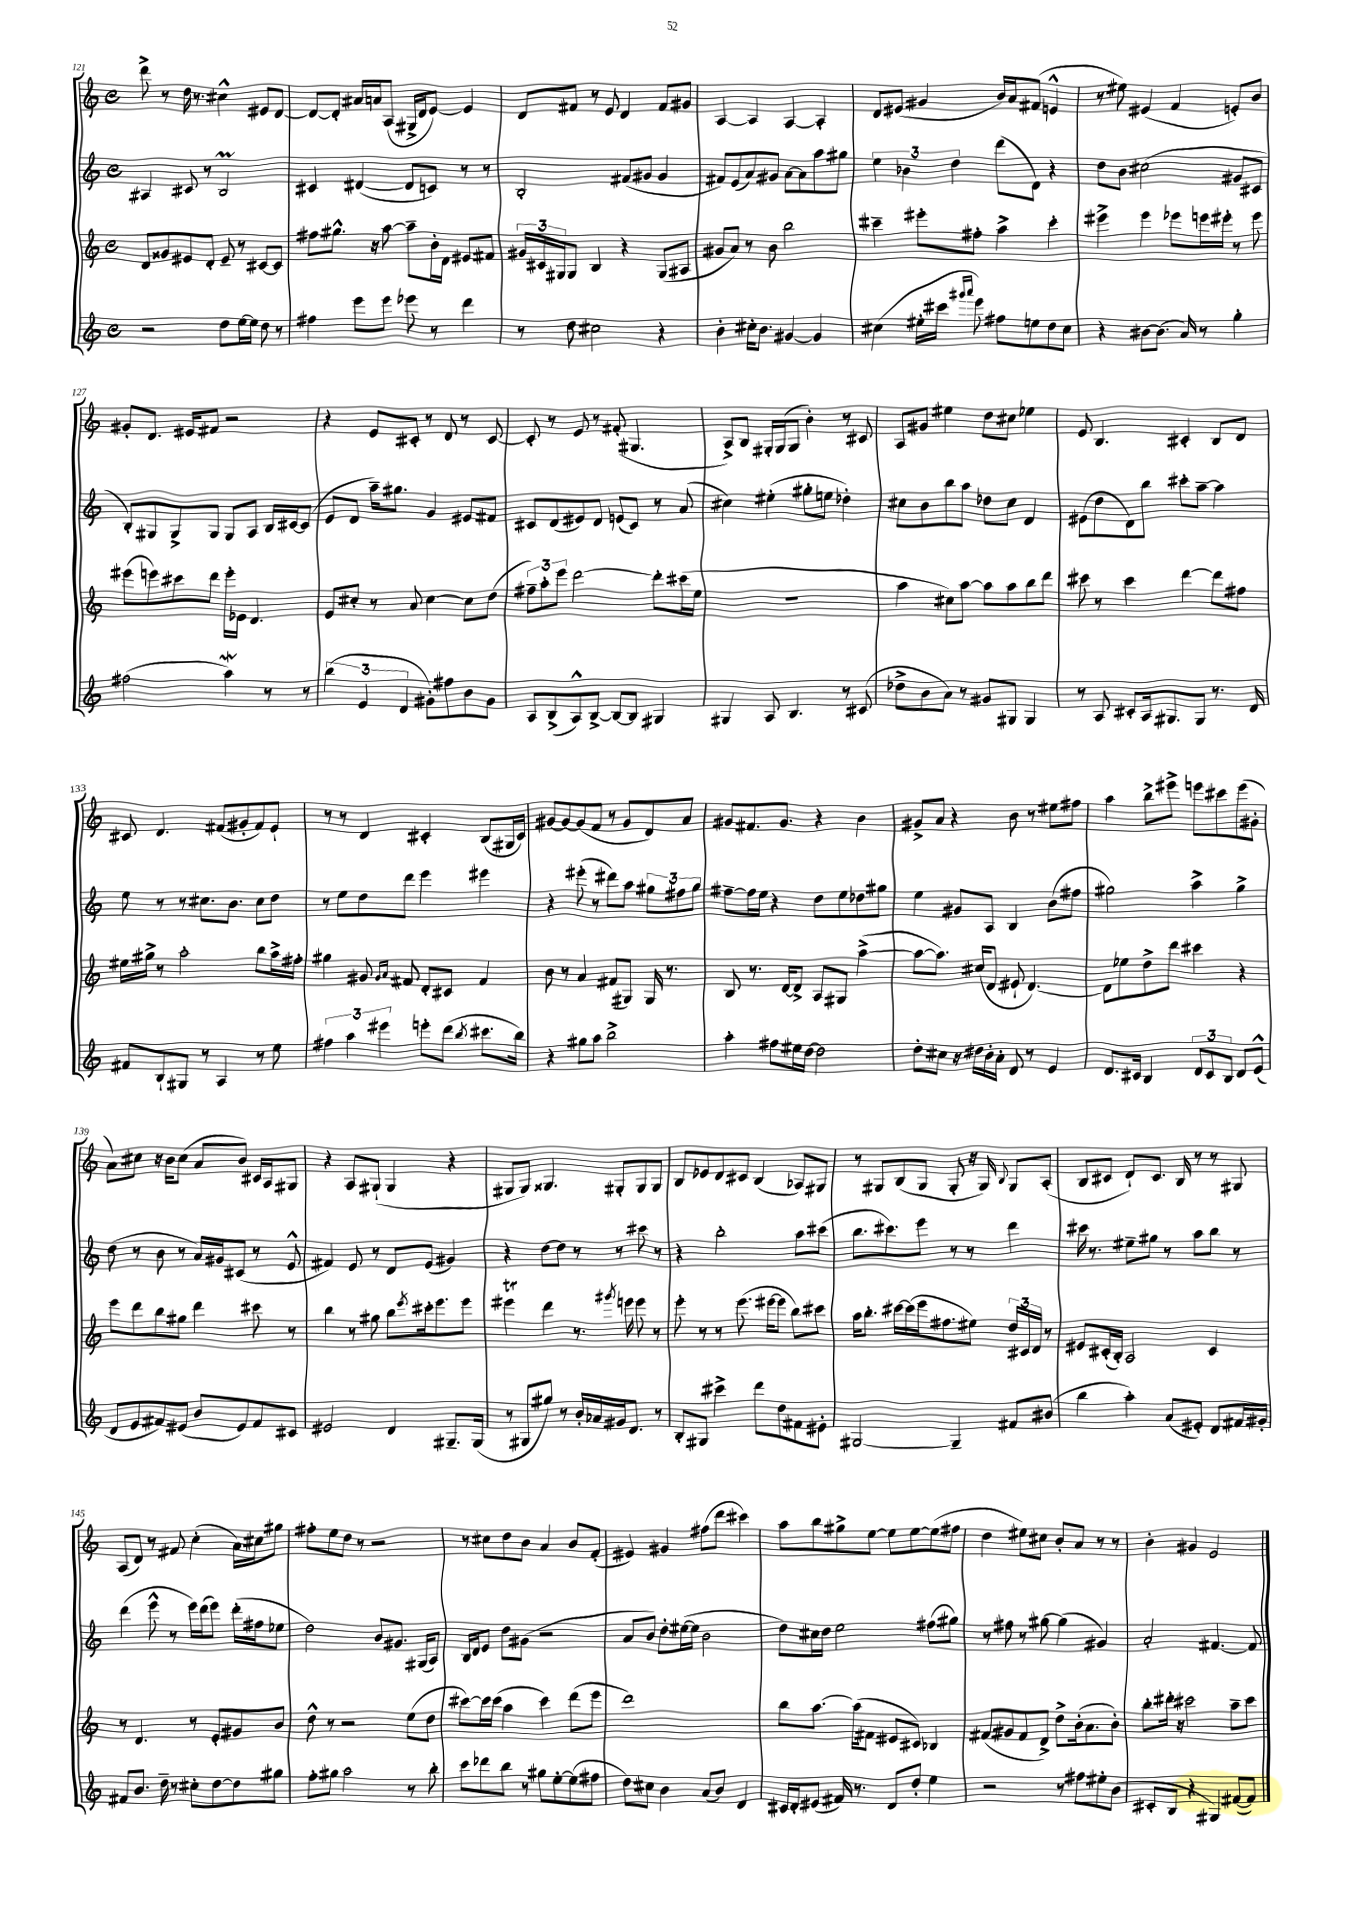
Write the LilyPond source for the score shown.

<<
\new StaffGroup <<
\new Staff = "s0" {
    \clef treble \key c \major \defaultTimeSignature \time 4/4
    d'''8-> r8 d''16 r8. cis''4-^ eis'8 d'8~ |
    d'8~ d'8-. ais'16 a'16 a8( gis16-> d'16 e'8~) e'4 |
    d'8 fis'8 r8 e'8 d'4 fis'8 gis'8 |
    a4~ a4 a4~ a4-. |
    d'8 eis'8( gis'4 b'16) a'16 fis'8( e'4-^ |
    r8 eis''8) eis'4( f'4 e'8-.) b'8 |
    gis'8-. d'8. eis'16 fis'8 r2 |
    r4 e'8 cis'8-. r8 d'8 r8 cis'8~ |
    cis'8-. r8 e'8 r8 fis'8-.( gis4. |
    a8->) b8 gis16-. gis16( gis8 b'4-.) r8 cis'8 |
    a8 gis'8 eis''4 d''8 cis''8 ees''4 |
    e'8 b4. cis'4-. b8 d'8 |
    cis'8 d'4. fis'8( gis'8-. fis'8) e'8-! |
    r8 r8 d'4 cis'4-. b8( gis16 cis'16) |
    gis'8~ gis'8~ gis'8( f'8 r8 gis'8 d'8) a'8 |
    gis'8 fis'8. gis'8. r4 b'4 |
    gis'8-> a'8 r4 b'8 r8 eis''8 fis''8 |
    a''4 b''8-> eis'''8-> e'''8 cis'''8 e'''8( gis'8-. |
    a'8) cis''8 r16 b'16 cis''8( a'8 b'8) cis'16 a16 gis8 |
    r4 a8 gis8-!( gis4 r4 |
    gis8 gis8) gisis4. gis8-. gis8 gis8 |
    b8 ees'8 d'8 cis'8 b4( aes8) gis8 |
    r8 gis8 b8( gis8 gis8-. r16 gis16) \appoggiatura { b8 } gis8 a8-.( |
    b8 cis'8 d'8-!) cis'8. b16 r8 r8 gis8 |
    a8( d'8) r8 fis'8 c''4-.( a'16) cis''16 gis''8 |
    fis''8-. e''8 d''8 r8 r2 |
    r8 cis''8 d''8 b'8 a'4 b'8 f'8-.( |
    eis'4) gis'4 fis''8( d'''8 cis'''4) |
    a''8 b''8 gis''8-> e''8~ e''8 e''8~ e''8( fis''8 |
    d''4 eis''8) cis''8 b'8-. a'8 r8 r8 |
    b'4-. gis'4 e'2 \bar "|." |
}
\new Staff = "s1" {
    \clef treble \key c \major \defaultTimeSignature \time 4/4
    ais4 cis'8 r8 b2\prall |
    cis'4 dis'4~( dis'8 c'8) r8 r8 |
    b2-. fis'8( gis'8 gis'4 |
    fis'8) e'8( a'8) gis'8 a'8~ a'8 a''8 gis''8 |
    \tuplet 3/2 { e''4 bes'4 d''4 } d'''8( d'8) r4 |
    d''8 b'8 cis''2( gis'8 cis'8 |
    b8-.) gis8 gis8-> gis8 gis8 a8 b16 cis'16~ cis'8( |
    e'8 d'8 a''16--) gis''8. g'4 eis'8 fis'8 |
    cis'8 d'8( eis'8) d'8 e'8( cis'8) r8 a'8( |
    cis''4) eis''4-.( gis''8-. e''8 des''4-.) |
    cis''8 b'8 b''8 a''8 des''8 cis''8 d'4 |
    eis'8( d''8 d'8) b''8 cis'''8-. a''8~-- a''4 |
    e''8 r8 r8 cis''8. b'8. cis''8 d''8 |
    r8 e''8 d''8 d'''8 e'''4 eis'''4 |
    r4 eis'''8-.( r8 dis'''8) a''8 \tuplet 3/2 { gis''8 fis''8 gis''8 } |
    fis''8~-- fis''16 e''16 r4 d''8 e''8 des''8 gis''8 |
    e''4 gis'8 a8 b4 b'8( fis''8 |
    gis''2) a''4-> gis''4-> |
    d''8( r8 b'8 r8 a'16) gis'16 cis'8( r8 e'8-^ |
    fis'4) e'8 r8 d'8 e'8( gis'4) |
    r4 d''8~ d''8 r8 r8 cis'''8 r8 |
    r4 b''2-. a''8 cis'''8( |
    b''8. cis'''8.) e'''8 r8 r8 d'''4 |
    cis'''16 r8. eis''8-- gis''8 r8 a''8 b''8 r8 |
    d'''4( e'''8-^ r8 e'''16) d'''16( e'''8) d'''16-.( fis''16 ees''8 |
    d''2) b'8 gis'8. gis16( a8) |
    b16 d'16 e'8 d''8 gis'8( r2 |
    a'8 b'8) d''8-. eis''16~( eis''16 b'2 |
    d''8) cis''16 d''16 e''2 fis''8( gis''8) |
    r8 fis''8 r8 gis''8~ gis''4( gis'4) |
    a'2-. fis'4.~ fis'8 \bar "|." |
}
\new Staff = "s2" {
    \clef treble \key c \major \defaultTimeSignature \time 4/4
    d'8 gisis'8 eis'8 d'8-. eis'8-- r8 cis'8~ cis'8 |
    fis''8 gis''8.-^ r16 a''8~ a''8-- b'16-. d'16 eis'8 fis'8 |
    \tuplet 3/2 { gis'16 cis'16 gis16 } gis8 b4 r4 gis8( ais8 |
    gis'8 a'8) r8 b'8 b''2 |
    cis'''4-- eis'''8-. fis''8-. a''4-> cis'''4-. |
    eis'''4-> eis'''4 ees'''8 e'''16 eis'''16-. r8 eis'''8 |
    eis'''8( e'''8) cis'''8 d'''8 e'''16-. ees'16 d'4. |
    e'8 cis''8-. r8 a'8 cis''4~ cis''8 d''8( |
    \tuplet 3/2 { fis''8--) a''8-. e'''8 } d'''2~ d'''8-. cis'''16( e''16 |
    R1 |
    a''4 cis''8) a''8~ a''8 a''8 b''8 d'''8 |
    cis'''8 r8 cis'''4 d'''4~ d'''8 fis''8 |
    eis''16 gis''16-> r8 a''2-. b''8 a''16-> fis''16-. |
    gis''4 gis'8 \grace { gis'16 a'16 } fis'8 d'8-. cis'8 fis'4 |
    b'8 r8 a'4 fis'8( gis8) gis16 r8. |
    b8 r8. d'16~ d'8-> a8 gis8 a''4~->( |
    a''8~ a''8.) cis''16( d'8 eis'8-! d'4.~) |
    d'8 ees''8 d''8-> d'''8 cis'''4 r4 |
    e'''8 d'''8 b''8 gis''8 d'''4 cis'''8 r8 |
    b''4 r8 gis''8 b''8 \acciaccatura { e'''8 } cis'''16-. e'''8. e'''8 |
    eis'''4\trill d'''4 r8. \acciaccatura { gis'''8 } e'''16 e'''8 r8 |
    e'''8-. r8 r8 e'''8.( eis'''16~ eis'''8 b''8) cis'''8 |
    a''16 b''8.-. cis'''16~ cis'''16( e'''16 fis''8. eis''8) \tuplet 3/2 { d''16 cis'16 d'16 } r8 |
    eis'8 cis'16-.( b16-.) a2 cis'4 |
    r8 d'4. r8 e'8-. gis'8 b'8 |
    d''8-^ r8 r2 e''8( d''8 |
    cis'''8~) cis'''16 cis'''16( a''4 cis'''4) d'''8( e'''8 |
    d'''1) |
    b''8 a''8.~ a''16( fis'8 eis'8 cis'8) bes4 |
    fis'8( gis'8 fis'8 d'8->) d''8-> b'16-.( a'8. b'8-.) |
    b''8-. dis'''16-. r16 cis'''2 a''8-- cis'''8 \bar "|." |
}
\new Staff = "s3" {
    \clef treble \key c \major \defaultTimeSignature \time 4/4
    r2 d''8 e''16~ e''16 d''8 r8 |
    fis''4 e'''8 e'''8 ees'''8 r8 d'''4 |
    r8 d''8 cis''2 r4 |
    b'4-. cis''16-. b'8. gis'4~ gis'4 |
    cis''4( eis''16-. cis'''16 \grace { gis'''16 a'''16 } e'''8) fis''8 e''8 d''8 cis''8 |
    r4 bis'8~ bis'8.( a'16) r8 g''4-. |
    fis''2( a''4\mordent) r8 r8 |
    \tuplet 3/2 { b''4( e'4 d'4 } gis'8-.) fis''8 b'8 gis'8 |
    a8 b8->( a8-^) b8~-> b8~ b8 gis4 |
    gis4 a8 b4. r8 cis'8( |
    des''8-> b'8 a'8) r8 gis'8 gis8 gis4 |
    r8 a8 cis'8-. a16 gis8. gis8 r8. d'16 |
    fis'8 b8-! gis8 r8 a4 r8 e''8 |
    \tuplet 3/2 { fis''4 a''4 eis'''4 } e'''8-. d'''8( \acciaccatura { b''8 } cis'''8. b''16) |
    r4 gis''8 a''8 b''2-> |
    a''4-. fis''8 eis''16 d''16~ d''2 |
    d''8-. cis''8 r16 dis''16 b'16-. a'16-. d'8 r8 e'4 |
    d'8. cis'16 b4 \tuplet 3/2 { d'8 cis'8 b8 } d'8 e'8-^( |
    d'8 e'8 fis'8) eis'8( b'8 eis'8) fis'8 cis'8 |
    eis'2 d'4 gis8.-- gis16( |
    r8 gis8 gis''8) r8 b'16-. aes'16 gis'16 d'8. r8 |
    b8-. gis8 cis'''4-> d'''8 d''8 fis'8 eis'8-. |
    gis2~ gis4-- fis'8 bis'8( |
    b''4 a''4-.) a'8( eis'8-.) d'8 fis'16 gis'16-. |
    fis'8 b'8. d''16-- r8 cis''8-. d''8~ d''8 gis''8 |
    f''8-. gis''8 a''2 r8 b''8-. |
    c'''8 des'''8 b''8 r8 gis''8 e''8~-. e''8( fis''8 |
    d''8) cis''8 b'4 a'8( b'8) d'4 |
    cis'16 d'16-. eis'8( fis'16) r8. d'8 d''8-. e''4 |
    r2 r8 fis''8 eis''8-. b'8( |
    cis'8-. b8 r4 gis4) fis'8~( fis'8) \bar "|." |
}
>>
>>
\layout { \context { \Score currentBarNumber = #121 } }
